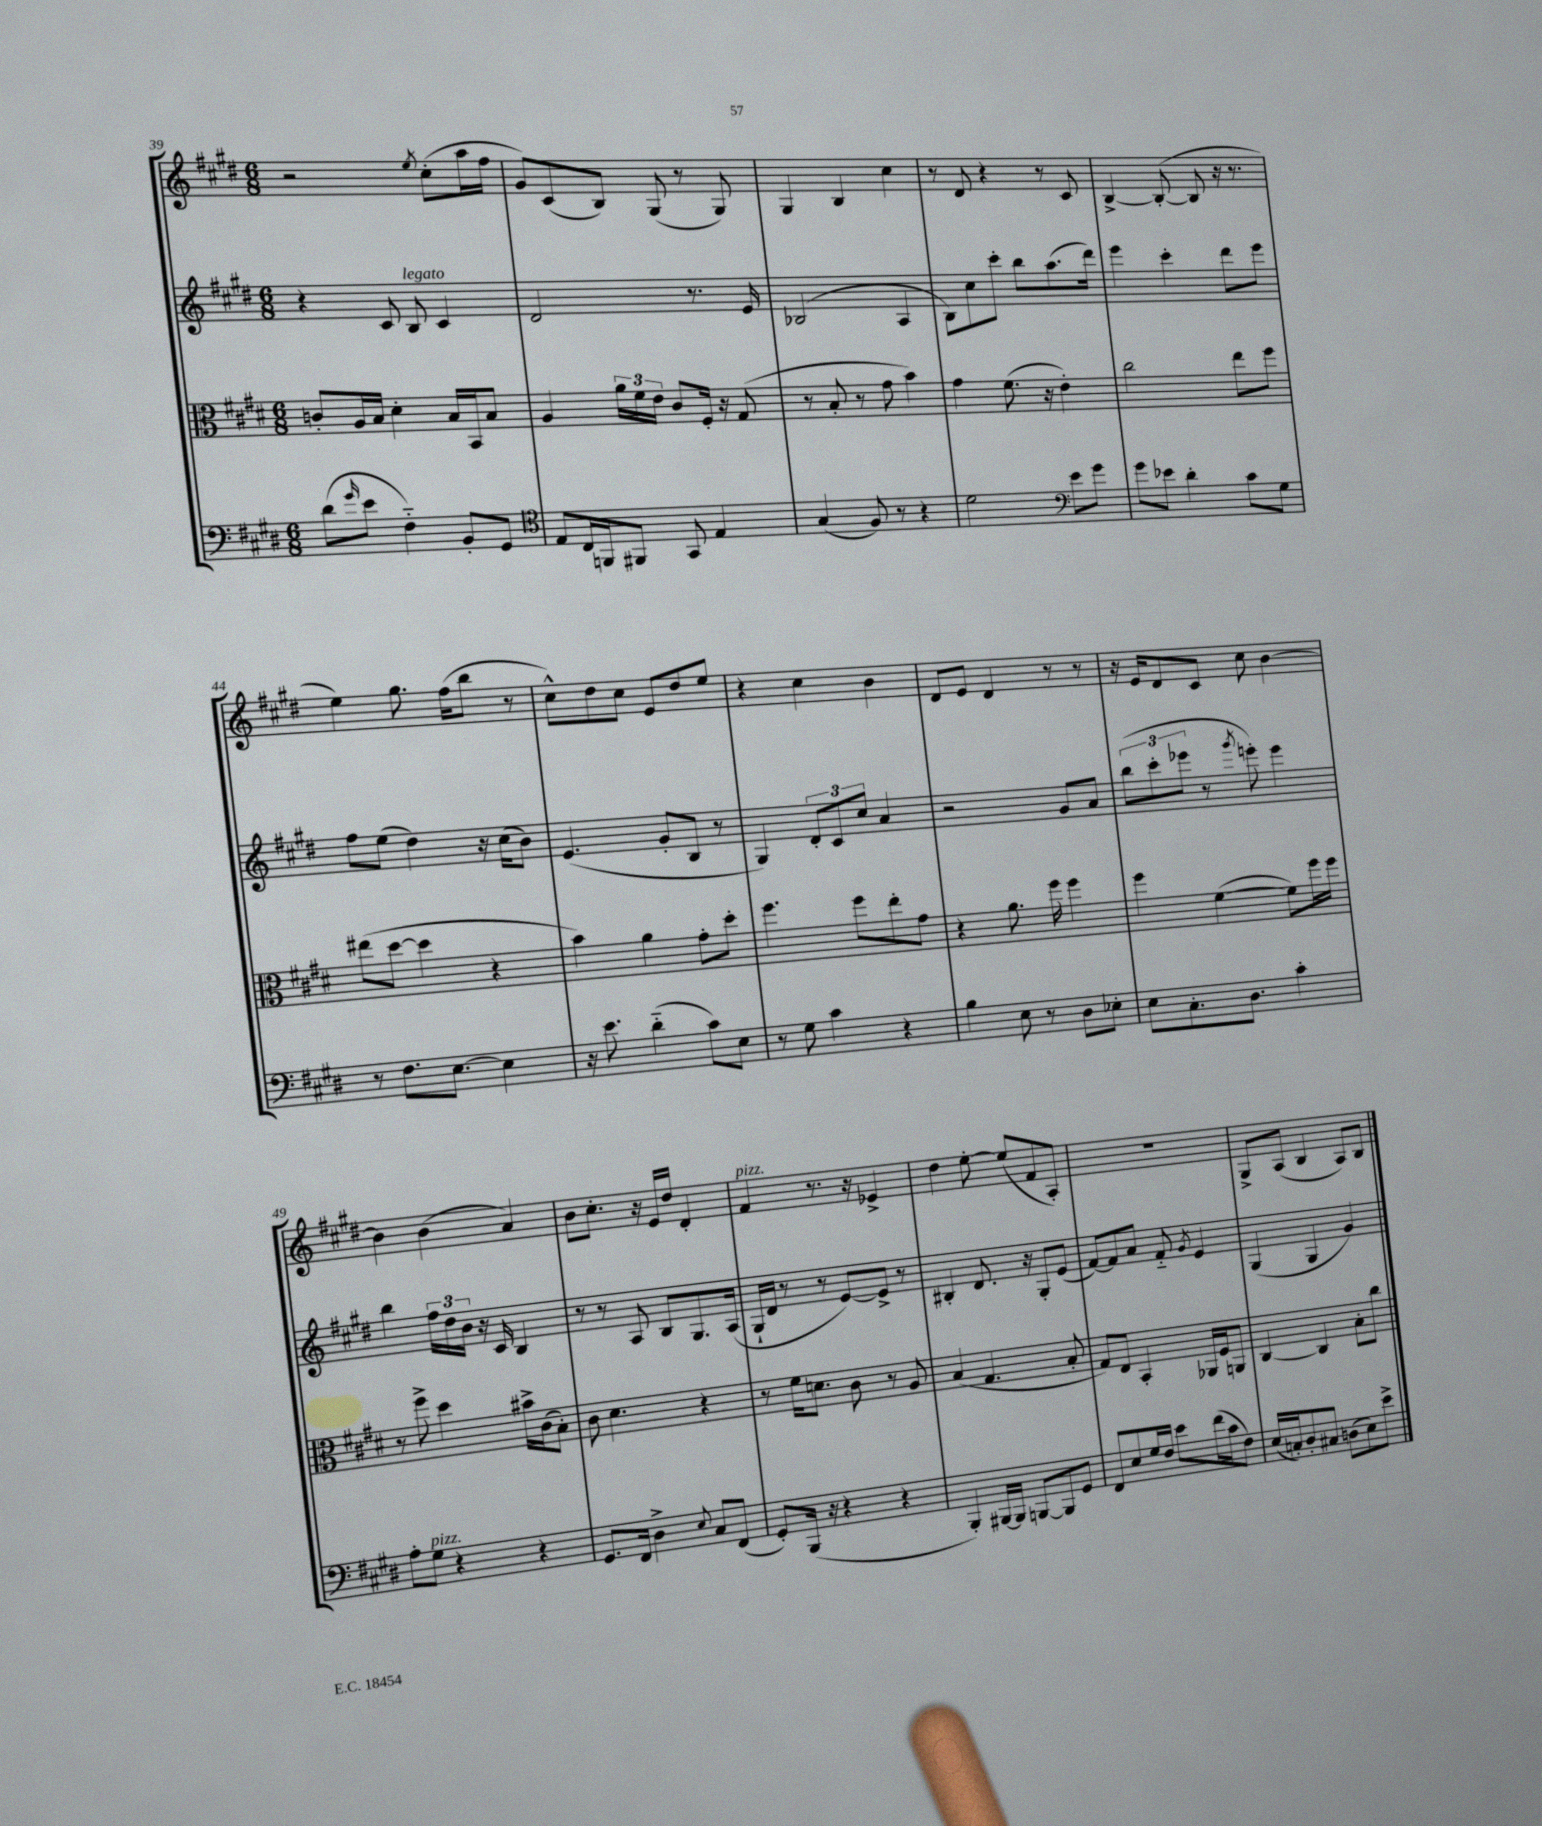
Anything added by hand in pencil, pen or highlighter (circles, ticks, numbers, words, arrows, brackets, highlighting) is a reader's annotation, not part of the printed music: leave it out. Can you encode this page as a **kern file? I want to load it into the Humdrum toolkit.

**kern	**kern	**kern	**kern
*part4	*part3	*part2	*part1
*staff4	*staff3	*staff2	*staff1
*clefF4	*clefC3	*clefG2	*clefG2
*k[f#c#g#d#]	*k[f#c#g#d#]	*k[f#c#g#d#]	*k[f#c#g#d#]
*M6/8	*M6/8	*M6/8	*M6/8
=39	=39	=39	=39
(8d#\L	8cn'/L	4r	2r
16qqg#/	.	.	.
8e\J	16A/L	.	.
.	16B/JJ	.	.
4F#\)	4d#'\	8c#/	.
!	!	!LO:TX:a:i:t=legato	!
.	.	8B/	.
.	.	.	8qee/
8BB'/L	16B/LL	4c#/	(8cc#'\L
.	16BB/J	.	.
8GG#/J	8B/J	.	16aa\L
.	.	.	16ff#\JJ
=40	=40	=40	=40
*clefC4	*	*	*
8E/L	4A/	2d#/	8g#/L)
16C#/L	.	.	(8c#/
16FFn/J	.	.	.
8FF#X/J	24a\LL	.	8B/J)
.	24f#\	.	.
.	24e\JJ	.	.
8GG#/	8c#/L	.	(8G#/
4E/	16F#'/Jk	8.r	8r
.	16r	.	.
.	(8G#/	.	8G#/)
.	.	16e/	.
=41	=41	=41	=41
(4G#/	8r	(2B-X/	4G#/
.	8B'/	.	.
8F#/)	8r	.	4B/
8r	8g#\	.	.
4r	4b\)	4A/	4cc#\
=42	=42	=42	=42
2d#\	4g#\	8B\L)	8r
.	.	8cc#\	8d#/
.	(8.f#\	8ccc#'\J	4r
.	.	8bb\L	.
.	16r	.	.
*clefF4	*	*	*
8e\L	4e'\)	(8.aa\	8r
8g#\J	.	.	8c#/
.	.	16ddd#\Jk)	.
=43	=43	=43	=43
8g#\L	2cc#\	4eee\	[4B^/
8e-X\J	.	.	.
4d#'\	.	4ccc#'\	(8B'/_
.	.	.	8B/]
8c#\L	8ee\L	8ddd#\L	16r
.	.	.	8.r
8G#\J	8ff#\J	8eee\J	.
!!LO:LB:g=z
=44	=44	=44	=44
8r	(8ee#X\L	8ff#\L	4ee\)
8.F#\L	[8dd#\J	(8ee\J	.
.	4dd#\]	4dd#\)	8.gg#\
[8.E\J	.	.	.
.	.	.	(16ff#\KL
4E\]	4r	16r	8bb\J
.	.	(16cc#\KL	.
.	.	8b\J)	8r
=45	=45	=45	=45
16r	4b\)	(4.e/	8cc#^^\L)
8.e\	.	.	.
.	.	.	8dd#\
(4d#\	4a\	.	8cc#\J
.	.	8g#'/L	8e/L
8c#\L)	8g#'\L	8B/J	8dd#/
8E\J	8dd#'\J	8r	8ee/J
=46	=46	=46	=46
8r	4.ff#\	4G#/)	4r
8G#\	.	.	.
4c#\	.	12d#'/L	4cc#\
.	.	12c#/	.
.	8ff#\L	.	.
.	.	12cc#/J	.
4r	8ee'\	4a/	4b\
.	8g#\J	.	.
=47	=47	=47	=47
4B\	4r	2r	8d#/L
.	.	.	8e/J
8E\	8.a\	.	4d#/
8r	.	.	.
.	16ff#\	.	.
8D#\L	4ff#\	8g#/L	8r
8E-X'\J	.	8a/J	8r
=48	=48	=48	=48
8E\L	4ff#\	(12bb\L	16r
.	.	.	16e/KL
.	.	12ccc#'\	.
8.C#'\	.	.	8d#/
.	.	12eee-X\J	.
.	([4f#\	8r	8c#/J
8.D#\J	.	.	.
.	.	8qggg#/	.
.	.	8eeen'\)	8cc#\
4c#'\	8f#\L])	4eee\	[4b\
.	16ff#\L	.	.
.	16ff#\JJ	.	.
!!LO:LB:g=z
=49	=49	=49	=49
8A'\L	8r	4bb\	4b\]
!LO:TX:a:i:t=pizz.	!	!	!
8G#\J	8ff#^\	.	.
4r	4dd#\	24ff#\LL	(4b\
.	.	24dd#\	.
.	.	24b\JJ	.
.	.	16r	.
.	.	16c#/	.
4r	16b#X^\LL	4B/	4a/)
.	(16c#\J	.	.
.	8B'\J)	.	.
=50	=50	=50	=50
8.GG#/L	8c#\	8r	8b\L
.	4.d#\	8r	8.cc#'\J
16FF#/Jk	.	.	.
4D#^\	.	8A/	.
.	.	.	16r
.	.	8B/L	16e/LL
.	.	.	16dd#/JJ
8qqE/	.	.	.
8C#/L	4r	8.G#/	4d#'/
(8FF#/J	.	.	.
.	.	(16A/Jk	.
=51	=51	=51	=51
!	!	!	!LO:TX:a:i:t=pizz.
8GG#'/L)	8r	16G#`/LL	4f#/
.	.	16d#/JJ	.
(16BBB/Jk	16f#\KL	8r	.
16r	8.dn\J	.	.
4r	.	8r	8.r
.	8c#\	[8e/L)	.
.	.	.	16r
4r	8r	8e^/J]	4e-X^/
.	8A/	8r	.
=52	=52	=52	=52
4BBB'/)	(4B/	4B#X'/	4dd#\
[16BBB#X/LL	4.G#/	8.d#/	[8ee'\
16BBB#/JJ]	.	.	.
[8BBBn/L	.	.	(8ee/L]
.	.	16r	.
8BBB/]	.	8G#'/L	8f#/
8GG#/J	8B'/	(8e/J	8A'/J)
=53	=53	=53	=53
8FF#/L	8G#/L)	[8f#/L)	2.r
8E/	8E/J	8f#/]	.
16G#/L	4BB'/	8a/J	.
16F#/JJ	.	.	.
8e\L	.	8f#/	.
.	.	8qg#/	.
(16f#\L	16AA-X/LL	4e/	.
16c#\J	16F#/J	.	.
8F#\J)	8AAn/J	.	.
=54	=54	=54	=54
(16E/LL	[4C#/	(4G#/	8G#^/L
16Cn'/J)	.	.	.
8D#'/	.	.	(8A/J
8C#X/J	4C#/]	4G#/	4B/
(8Dn\L	.	.	.
8E\)	8B'\L	4g#/)	8A/L)
8e^\J	8cc#\J	.	8B/J
==	==	==	==
*-	*-	*-	*-
